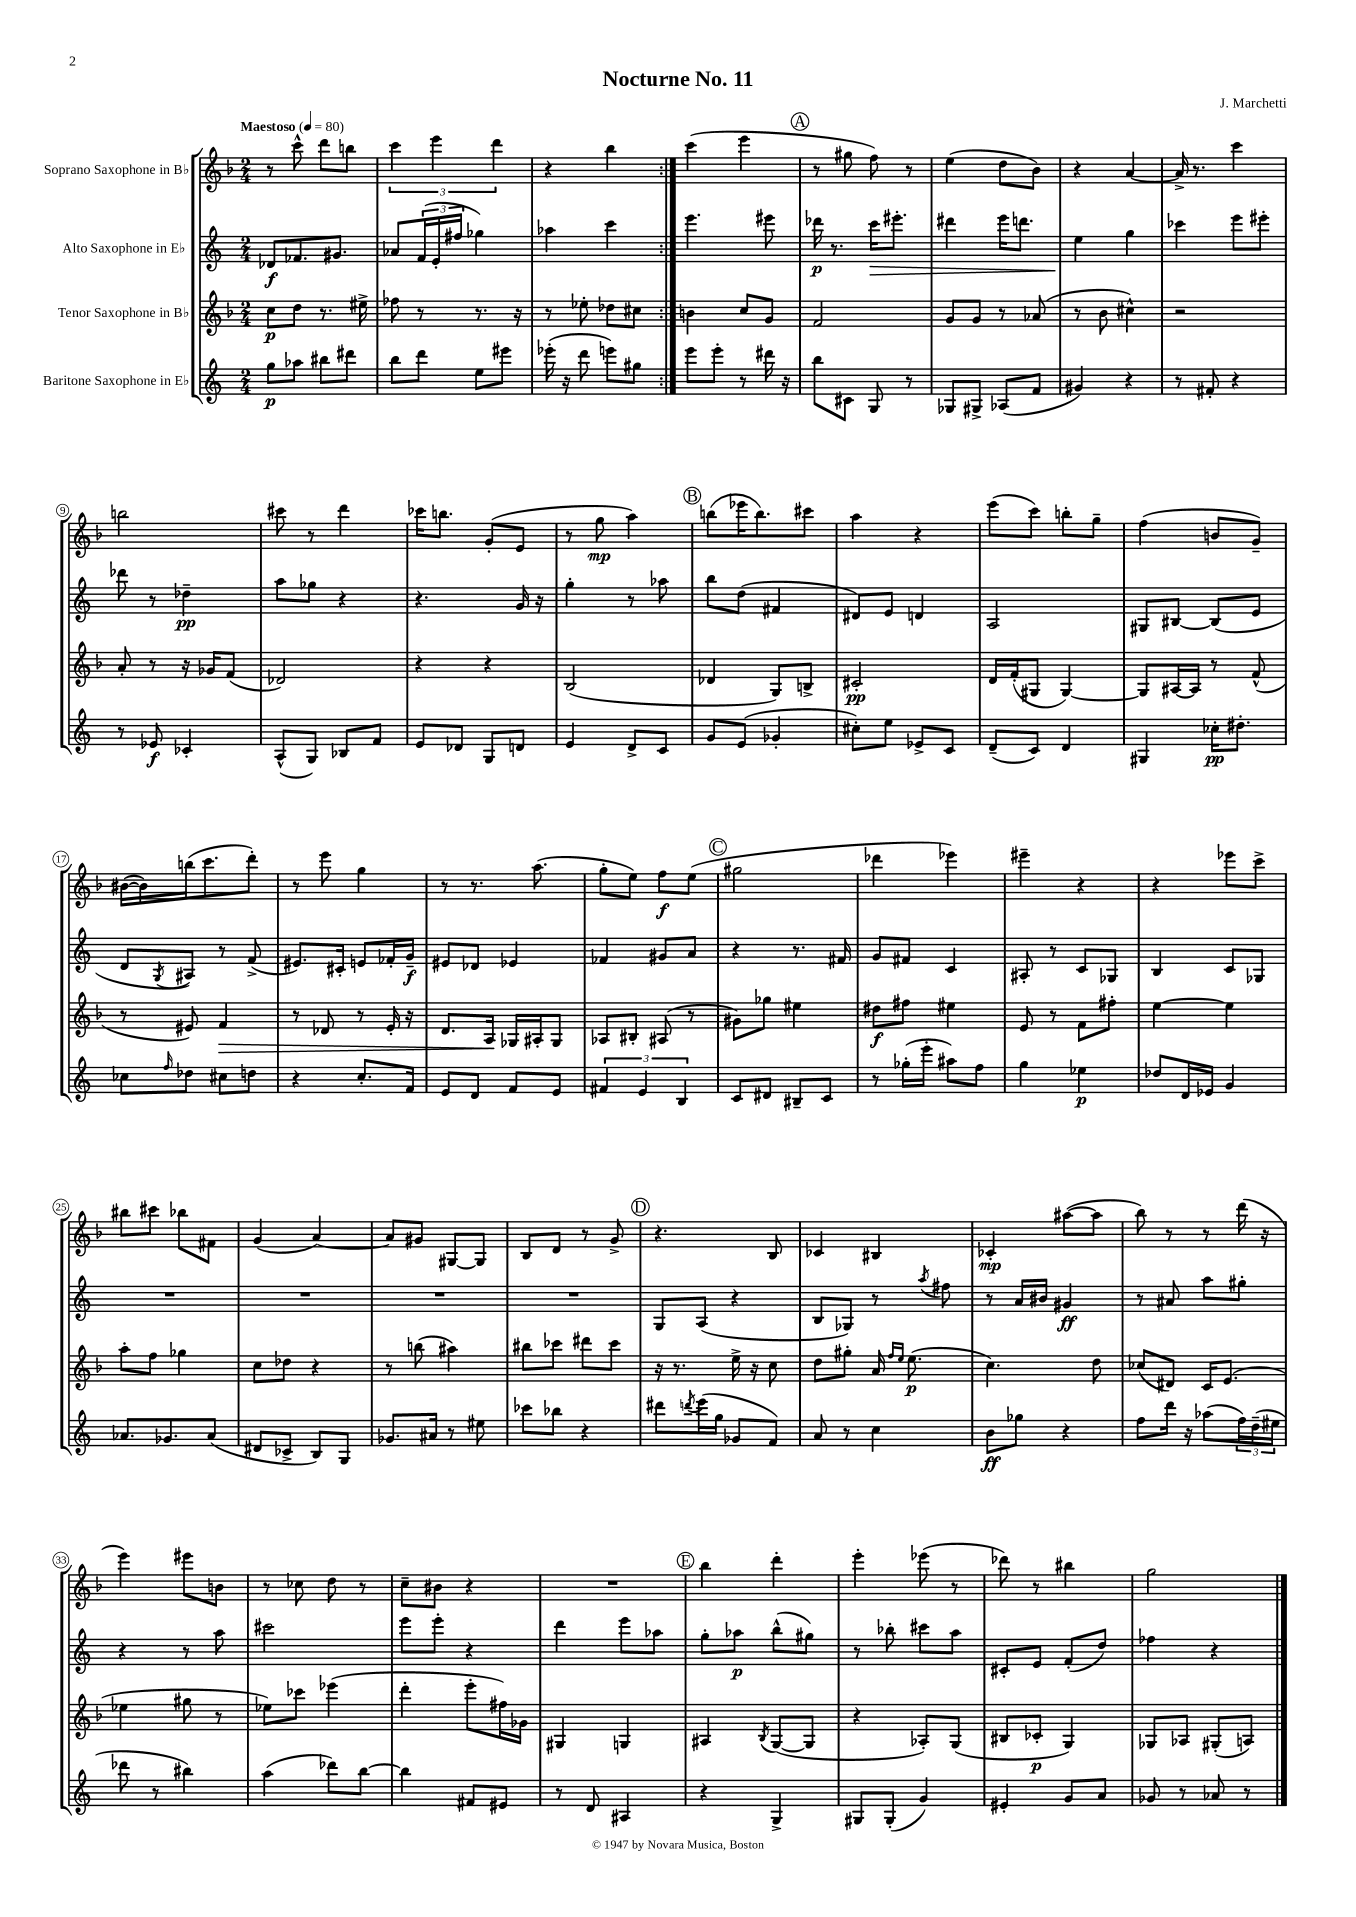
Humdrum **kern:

**kern	**kern	**kern	**kern
*staff4	*staff3	*staff2	*staff1
*clefG2	*clefG2	*clefG2	*clefG2
*k[]	*k[b-]	*k[]	*k[b-]
*M2/4	*M2/4	*M2/4	*M2/4
*MM80	*MM80	*MM80	*MM80
8gg\L	8cc\L	8d-/L	8r
8aa-\J	8dd\J	8.f-/	8ccc^^\
8bb#\L	8.r	.	8ddd\L
.	.	8.g#/J	.
8ddd#\J	.	.	8bb\J
.	16ee#^\	.	.
=	=	=	=
8bb\L	8ff-\	8a-/L	6ccc\
8ddd\J	8r	(24f/L	.
.	.	24e'/	6eee\
.	.	24ff#/JJ	.
8ee\L	8.r	4gg-\)	.
.	.	.	6ddd\
8eee#\J	.	.	.
.	16r	.	.
=	=	=	=
(16eee-'\	8r	4aa-\	4r
16r	.	.	.
8ddd\	8ee-'\	.	.
8eee\L)	8dd-\L	4ccc\	4bb-\
8gg#\J	8cc#\J	.	.
=:|!	=:|!	=:|!	=:|!
8eee\L	4b\	4.eee\	(4ccc\
8eee'\J	.	.	.
8r	8cc/L	.	4eee\
16ddd#\	8g/J	8eee#\	.
16r	.	.	.
=	=	=	=
8bb\L	2f/	16ddd-\	8r
.	.	8.r	.
8c#\J	.	.	8gg#\
8G/	.	16ccc\LK	8ff\)
.	.	8.eee#'\J	.
8r	.	.	8r
=	=	=	=
8G-/L	8g/L	4ddd#\	(4ee\
8G#^/J	8g/J	.	.
(8A-/L	8r	16eee\LK	8dd\L
.	.	8.ddd\J	.
8f/J	(8a-/	.	8b-\J)
=	=	=	=
4g#/)	8r	4ee\	4r
.	8b-\	.	.
4r	4cc#^^\)	4gg\	[4a/
=	=	=	=
8r	2r	4ccc-\	16a^/]
.	.	.	8.r
8f#'/	.	.	.
4r	.	8eee\L	4ccc\
.	.	8eee#'\J	.
=	=	=	=
8r	8a'/	8ddd-\	2bb\
8e-/	8r	8r	.
4c-'/	16r	4dd-~\	.
.	16g-/LK	.	.
.	(8f/J	.	.
=	=	=	=
(8A^^/L	2d-/)	8aa\L	8ccc#\
8G/J)	.	8gg-\J	8r
8B-/L	.	4r	4ddd\
8f/J	.	.	.
=	=	=	=
8e/L	4r	4.r	16ccc-\LK
.	.	.	8.bb\J
8d-/J	.	.	.
8G/L	4r	.	(8g'/L
8d/J	.	16g/	8e/J
.	.	16r	.
=	=	=	=
4e/	(2B-/	4gg'\	8r
.	.	.	8gg\
8d^/L	.	8r	4aa\)
8c/J	.	8aa-\	.
=	=	=	=
8g/L	4d-/	8bb\L	(8bb\L
(8e/J	.	(8dd\J	16eee-\K
.	.	.	8.bb\)
4g-'/	8G/L)	4f#/	.
.	8B^/J	.	8ccc#\J
=	=	=	=
8cc#'\L)	2c#'/	8d#/L)	4aa\
8ee\J	.	8e/J	.
8e-^/L	.	4d/	4r
8c/J	.	.	.
=	=	=	=
(8d~/L	16d/LL	2A/	(8eee\L
.	(16f'/J	.	.
8c/J)	8G#/J	.	8ccc\J)
4d/	[4G#/)	.	8bb'\L
.	.	.	8gg~\J
=	=	=	=
4G#/	8G#/]L	8G#/L	(4ff\
.	[16A#/L	[8B#/J	.
.	16A#/]JJ	.	.
16cc-'\LK	8r	(8B#/]L	8b/L
8.dd#'\J	.	.	.
.	(8f^^/	8e/J	8g~/J)
=	=	=	=
8cc-\L	8r	8d/L	([16b#\LL
.	.	.	16b#\])
16qqff/	.	8qG/	.
8dd-\J	8e#/)	8A#/J)	(16bb\J
.	.	.	8.ccc\
8cc#\L	4f/	8r	.
8dd\J	.	(8f^/	8ddd'\J)
=	=	=	=
4r	8r	8.e#/L)	8r
.	8d-/	.	8eee\
.	.	16c#'/Jk	.
8.cc'/L	8r	8e/L	4gg\
.	16e'/	16f-'/L	.
16f/Jk	16r	16g~/JJ	.
=	=	=	=
8e/L	8.d/L	8e#/L	8r
8d/J	.	8d-/J	8.r
.	16A/Jk	.	.
8f/L	16G-/LL	4e-/	.
.	16A#'/J	.	(8.aa\
8e/J	8G-/J	.	.
=	=	=	=
6f#/	8A-/L	4f-/	8gg'\L
.	8B#'/J	.	8ee\J)
6e/	.	.	.
.	(8A#/	8g#/L	8ff\L
6B/	.	.	.
.	8r	8a/J	(8ee\J
=	=	=	=
8c/L	8g#\L)	4r	2gg#\
8d#/J	8gg-\J	.	.
8B#~/L	4ee#\	8.r	.
8c/J	.	.	.
.	.	16f#/	.
=	=	=	=
8r	8dd#\L	8g/L	4ddd-\
(16gg-'\LL	8ff#\J	8f#/J	.
16eee'\JJ	.	.	.
8aa#\L)	4ee#\	4c/	4eee-\)
8ff\J	.	.	.
=	=	=	=
4gg\	8e/	8A#'/	4eee#~\
.	8r	8r	.
4ee-\	8f\L	8c/L	4r
.	8ff#'\J	8G-/J	.
=	=	=	=
8dd-/L	[4ee\	4B/	4r
16d/L	.	.	.
16e-/JJ	.	.	.
4g/	4ee\]	8c/L	8eee-\L
.	.	8G-/J	8ccc^\J
=	=	=	=
8.a-/L	8aa'\L	2r	8bb#\L
.	8ff\J	.	8ccc#\J
8.g-/	.	.	.
.	4gg-\	.	8bb-\L
(8a-/J	.	.	8f#\J
=	=	=	=
8d#/L	8cc\L	2r	(4g/
8c-^/J	8dd-\J	.	.
8B/L)	4r	.	[4a/)
8G/J	.	.	.
=	=	=	=
8.g-/L	8r	2r	8a/]L
.	(8bb\	.	8g#/J
16a#/Jk	.	.	.
8r	4aa#\)	.	[8G#/L
8ee#\	.	.	8G#/]J
=	=	=	=
8ccc-\L	8bb#\L	2r	8B-/L
8bb-\J	8ccc-\J	.	8d/J
4r	8ddd#\L	.	8r
.	8ccc-\J	.	8g^/
=	=	=	=
8ddd#\L	16r	8G/L	4.r
.	8.r	.	.
8qddd/	.	.	.
(16eee\L	.	(8A/J	.
16gg\JJ	.	.	.
8g-/L	16ee^\	4r	.
.	16r	.	.
8f/J)	8cc\	.	8B-/
=	=	=	=
8a/	8dd\L	8B/L	4c-/
8r	8gg#'\J	8G-/J)	.
4cc\	16a/	8r	4B#/
.	16qqff/LL	.	.
.	16qqee/JJ	.	.
.	(8.ee\	.	.
.	.	8qaa/	.
.	.	8ff#\	.
=	=	=	=
8b\L	4.cc\)	8r	4c-'/
8gg-\J	.	16a/LL	.
.	.	16b#/JJ	.
4r	.	4g#/	([8aa#\L
.	8dd\	.	8aa#\]J
=	=	=	=
8ff\L	(8cc-/L	8r	8bb-\)
16ddd\Jk	8d#/J)	8a#/	8r
16r	.	.	.
(8aa-\L	16c/LK	8aa\L	8r
.	(8.e/J	.	.
24ff\L)	.	8gg#'\J	(16ddd\
(24dd~\	.	.	.
.	.	.	16r
24ee#\JJ	.	.	.
=	=	=	=
8ddd-\	4ee-\	4r	4eee\)
8r	.	.	.
4bb#\)	8gg#\	8r	8eee#\L
.	8r	8aa\	8b\J
=	=	=	=
(4aa\	8ee-\L)	2ccc#\	8r
.	8ccc-\J	.	8cc-\
8ddd-\L)	(4eee-\	.	8dd\
[8bb\J	.	.	8r
=	=	=	=
4bb\]	4ddd'\	8eee\L	8cc~\L
.	.	8eee'\J	8b#\J
8f#/L	8eee'\L	4r	4r
8e#/J	16ff#\L)	.	.
.	16g-\JJ	.	.
=	=	=	=
8r	4G#/	4ddd\	2r
8d/	.	.	.
4A#/	4G/	8eee\L	.
.	.	8aa-\J	.
=	=	=	=
4r	4A#/	8gg'\L	4bb-\
.	.	8aa-\J	.
.	8qB-/	.	.
4G^/	([8G/L	(8bb^^\L	4ddd'\
.	8G/]J	8gg#\J)	.
=	=	=	=
8G#/L	4r	8r	4eee'\
(8G#'/J	.	8bb-'\	.
4g/)	8A-'/L)	8ccc#\L	(8eee-\
.	(8G/J	8aa\J	8r
=	=	=	=
4e#'/	8B#/L	8c#'/L	8ddd-\)
.	8c-'/J	8e/J	8r
8g/L	4G/)	(8f'/L	4bb#\
8a/J	.	8dd/J)	.
=	=	=	=
8g-/	8G-/L	4ff-\	2gg\
8r	8A-/J	.	.
8a-/	(8G#'/L	4r	.
8r	8A/J)	.	.
==	==	==	==
*-	*-	*-	*-
